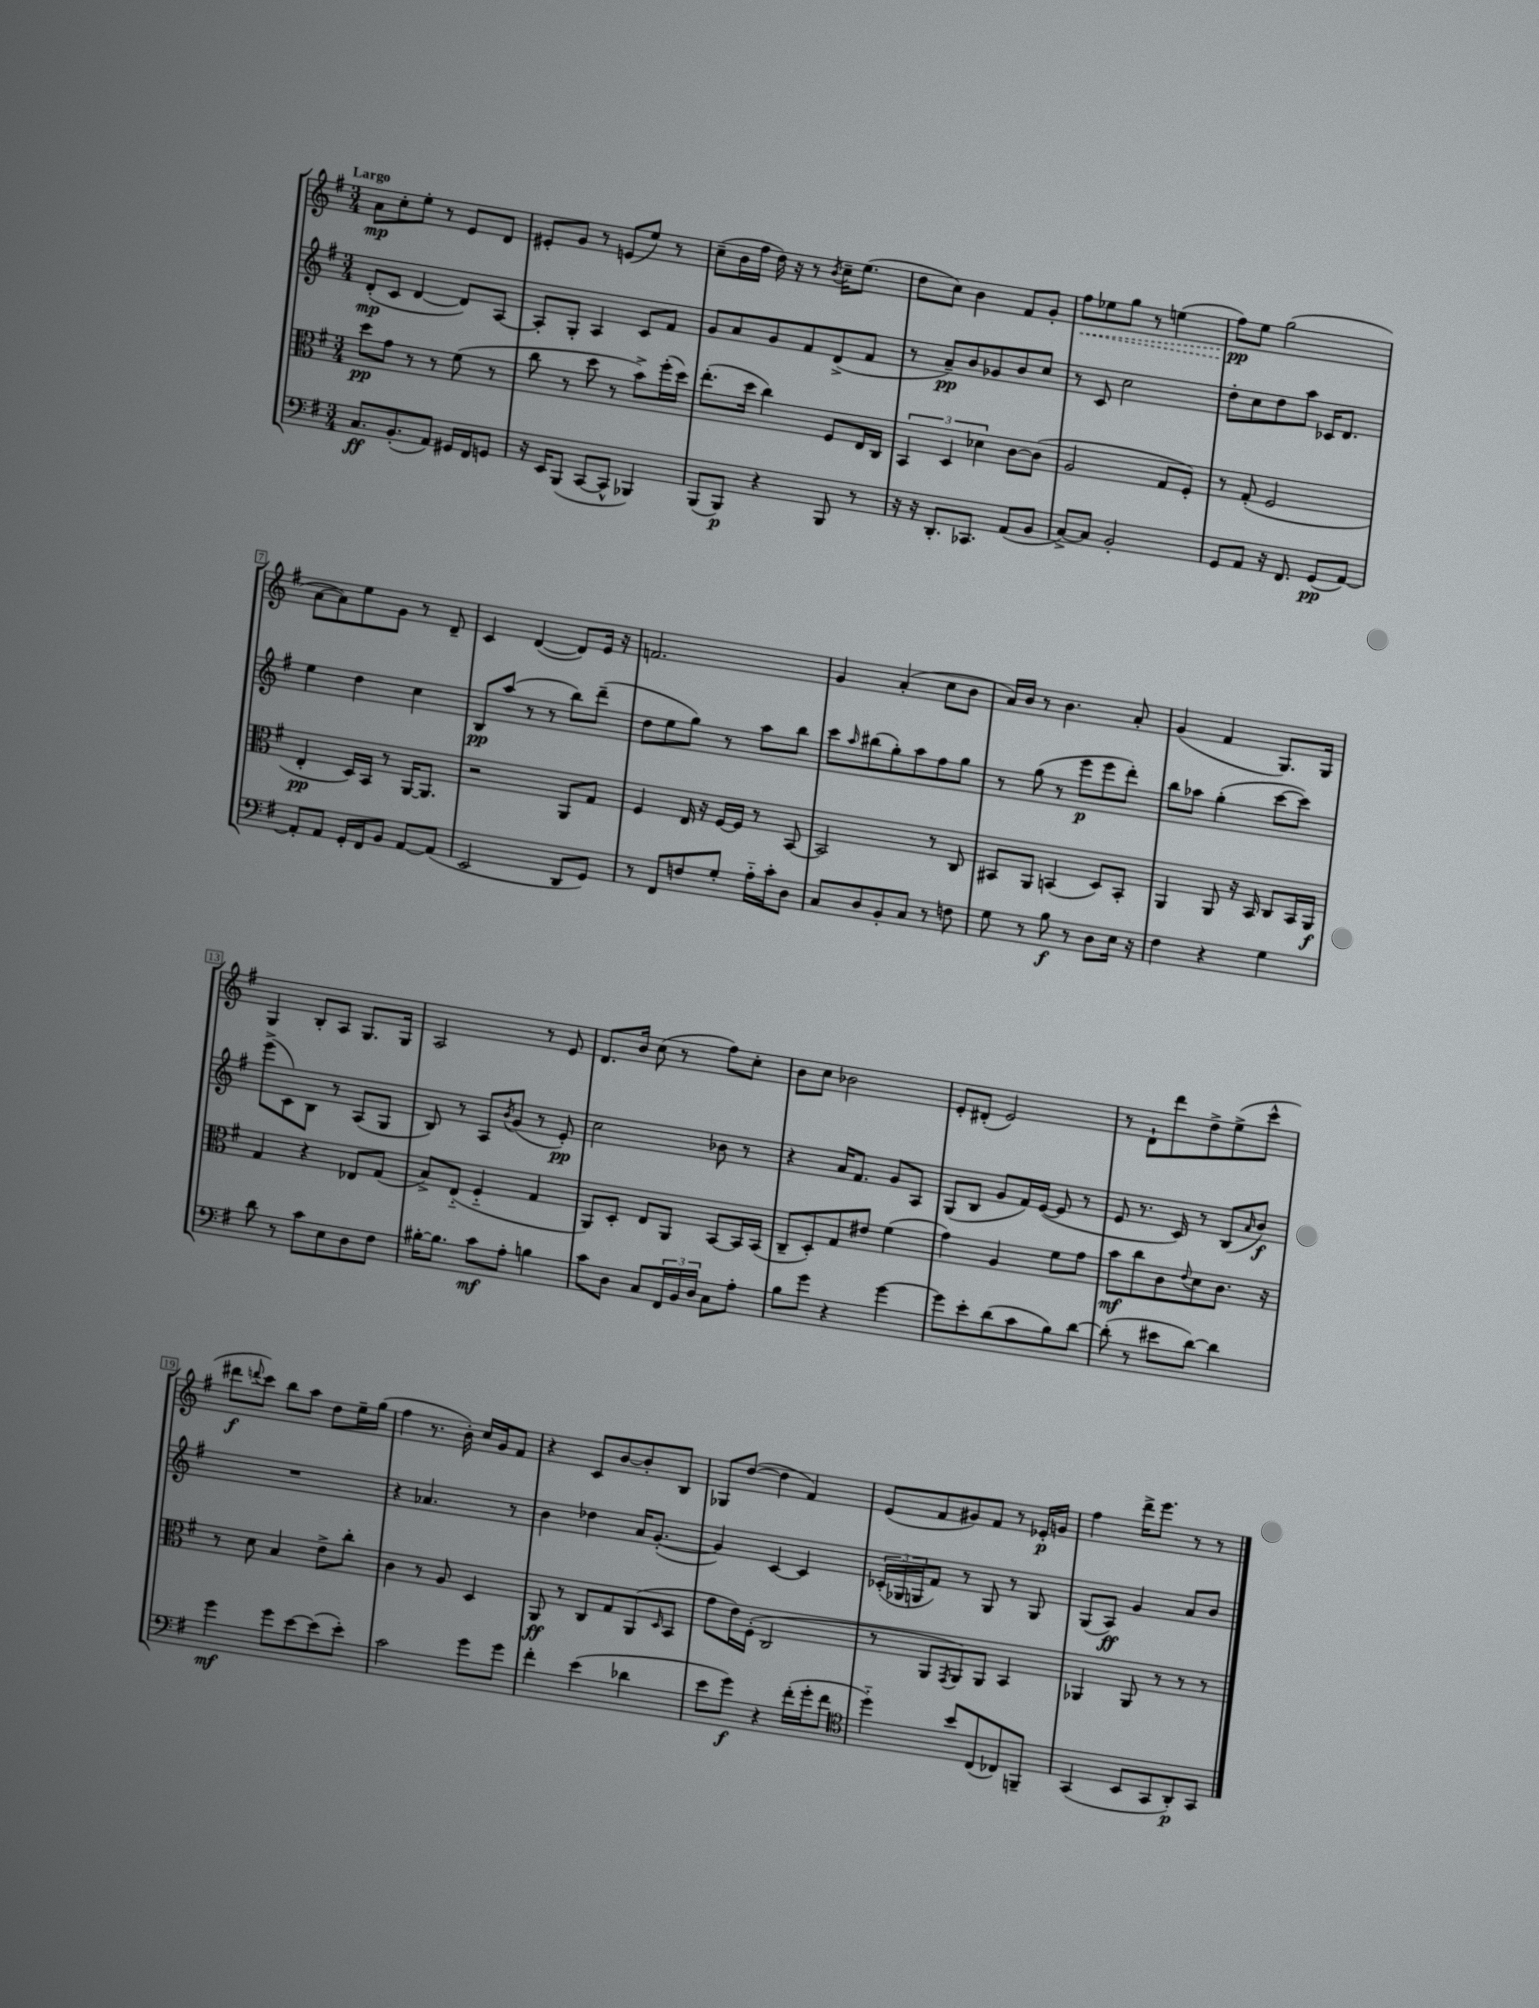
<<
\new StaffGroup <<
\new Staff = "s0" {
    \clef treble \key g \major \numericTimeSignature \time 3/4 \tempo "Largo"
    a'8\mp c''8-. e''8-. r8 e'8 d'8 |
    eis'8-. g'8 r8 e'8( e''8) r8 |
    c''8--( b'16 fis''16 d''16) r16 r8 \acciaccatura { b'8 } c''16-- e''8.( |
    d''8 c''8) b'4 fis'8 g'8-. |
    \once \override Hairpin.style = #'dashed-line fis''8\< ees''8 g''8 r8 e''4( |
    fis''8\pp\!) e''8 g''2( |
    a'8~ a'8) e''8 g'8 r8 d'8-- |
    c'4 d'4~( d'8) e'16 r16 |
    f'2. |
    g'4 a'4-.( c''8 b'8 |
    a'16) b'16 r8 b'4. a'8-. |
    g'4( fis'4 g8.) g16 |
    g4 b8-. a8 g8. g16 |
    a2 r8 e'8 |
    d'8. b'16 c''8( r8 fis''8) c''8-. |
    b'8 c''8 bes'2 |
    e'8-. dis'8-.( e'2) |
    r8 d'8-! d'''8 d''8-> e''8->( c'''8-^ |
    dis'''8\f \appoggiatura { d'''8 } c'''8) b''8 a''8 d''8 e''16-- g''16( |
    fis''4 r8. b'16-.) c''16 g'16 fis'8 |
    r4 c'8 b'8~ b'8-. b8 |
    ges8 d''8~( d''4 fis'4) |
    e'8( fis'8 gis'8) fis'8 r8 ees'16-.\p g'16 |
    fis''4 d'''16-> e'''8. r8 r8 \bar "|." |
}
\new Staff = "s1" {
    \clef treble \key g \major \numericTimeSignature \time 3/4
    d'8-.\mp( c'8 d'4~ d'8) a8~ |
    a8-. g8-. a4 c'8 fis'8 |
    g'8 a'8 g'8 fis'8 d'8->( fis'8 |
    r8 a'8--\pp) b'8 ges'8 b'8 c''8 |
    r8 c'8 c''2 |
    d''8-. c''8 d''8 a''8 ces'16 d'8. |
    e''4 d''4 c''4 |
    b8\pp a''8( r8 r8 b''8) d'''8--( |
    d''8 e''8 g''8) r8 a''8 b''8 |
    c'''8 \grace { a''16 } bis''8( g''8-.) a''8 fis''8 g''8 |
    r8 g''8( r8 e'''8\p e'''8 d'''8-.) |
    b''8 aes''8 g''4-.( c'''8~ c'''8) |
    e'''8->( c'8) b8 r8 a8( g8 |
    b8) r8 a8 \acciaccatura { b'8 } g'8( r8 e'8-.\pp) |
    c''2 bes'8 r8 |
    r4 a'16 fis'8. g'8 a8 |
    g8( b8 g'8 fis'16) e'16~( e'8 r8 |
    e'8 r8. c'16) r8 b8( \grace { a'16 } b'8\f) |
    R2. |
    r4 aes'4. r8 |
    b'4 des''4 a'16 g'8.~-.( |
    g'4) c'4~ c'4 |
    \tuplet 3/2 { ces'16-.( ges16 g16 } fis'8) r8 g8 r8 g8 |
    g8( a8\ff) g'4 a'8 b'8 \bar "|." |
}
\new Staff = "s2" {
    \clef alto \key g \major \numericTimeSignature \time 3/4
    d''8\pp g'8 r8 r8 fis'8( r8 |
    c''8 r8 d''8 r8 b'8->) fis''16-.( d''16) |
    e''8.-.( d''16 c''4) fis8 e16 c16 |
    \tuplet 3/2 { b,4 d4 des'4 } c'8~ c'8( |
    a2 g8 fis8-.) |
    r8 g8-.( fis2 |
    e4-.\pp d16) b,16 r8 a,16~ a,8. |
    r2 a,8 g8 |
    fis4 e16 r16 fis16~ fis16 r8 b,8~ |
    b,2 r8 c8 |
    bis,8 a,8 b,4( d8) b,8-. |
    a,4 a,8 r16 b,16 c8 b,16 a,16\f |
    g4 r4 ees8 g8( |
    b8->) e8-_( fis4-_ g4 |
    a,8) d8-. e8 a,8 b,8~ b,16 b,16( |
    c8-- d8-.) g8 eis'8 fis'4( |
    g'4) a4 fis'8 g'8 |
    b'8\mf c''8 c'8 \appoggiatura { e'8 } d'8 c'8. r16 |
    r8 d'8 b4 e'8-> c''8-. |
    c'4 r8 a8 d4 |
    a,8\ff r8 c8 g8 a,8( \grace { d16 } b,8 |
    g'8 e'16) fis16-.( c2 |
    r8 a,8 \acciaccatura { g,8 } a,8) a,8 b,4 |
    aes,4 aes,8 r8 r8 r8 \bar "|." |
}
\new Staff = "s3" {
    \clef bass \key g \major \numericTimeSignature \time 3/4
    c8.\ff b,8.-.( a,8) gis,16 fis,16 g,8 |
    r16 e,16 b,,8( c,8~ c,8-^ bes,,4) |
    b,,8( b,,8\p) r4 b,,8 r8 |
    r16 r16 d,8.-. ces,8. a,8( b,8 |
    c8~->) c8 b,2-. |
    g,8 a,8 r16 fis,8. g,8\pp( a,8~) |
    a,8-. a,8 g,16-. fis,16 b,8 a,8~ a,8( |
    e,2 d,8 g,8) |
    r8 fis,8 f8 g8-. a16-_ c'16-. d8 |
    c8 d8 b,8-. c8 r8 f8 |
    g8 r8 b8\f r8 d8 e16 r16 |
    fis4 r4 g4 |
    d'8 r8 c'8 e8 d8 fis8 |
    bis16~-. bis8. c'8\mf a8-. b4 |
    c'8 d8 c8 \tuplet 3/2 { fis,16 b,16 d16 } c8 a8-. |
    b8 g'8 r4 g'4~ |
    g'8 e'8-. d'8( c'8 b8) d'8~ |
    d'8-.( r8 eis'8 d'8~) d'4 |
    g'4\mf g'8 e'8~ e'8( e'8-.) |
    c'2 g'8 g'8 |
    fis'4-. e'4( des'4 |
    e'8 g'8\f) r4 fis'16-.( g'16-. fis'8 |
    \clef tenor d''4-_) b'8 c8( ces8) f,8-- |
    g,4( b,8 g,8 a,8-.\p) g,8 \bar "|." |
}
>>
>>
\layout { \context { \Score \override BarNumber.stencil = #(make-stencil-boxer 0.1 0.3 ly:text-interface::print) } }
